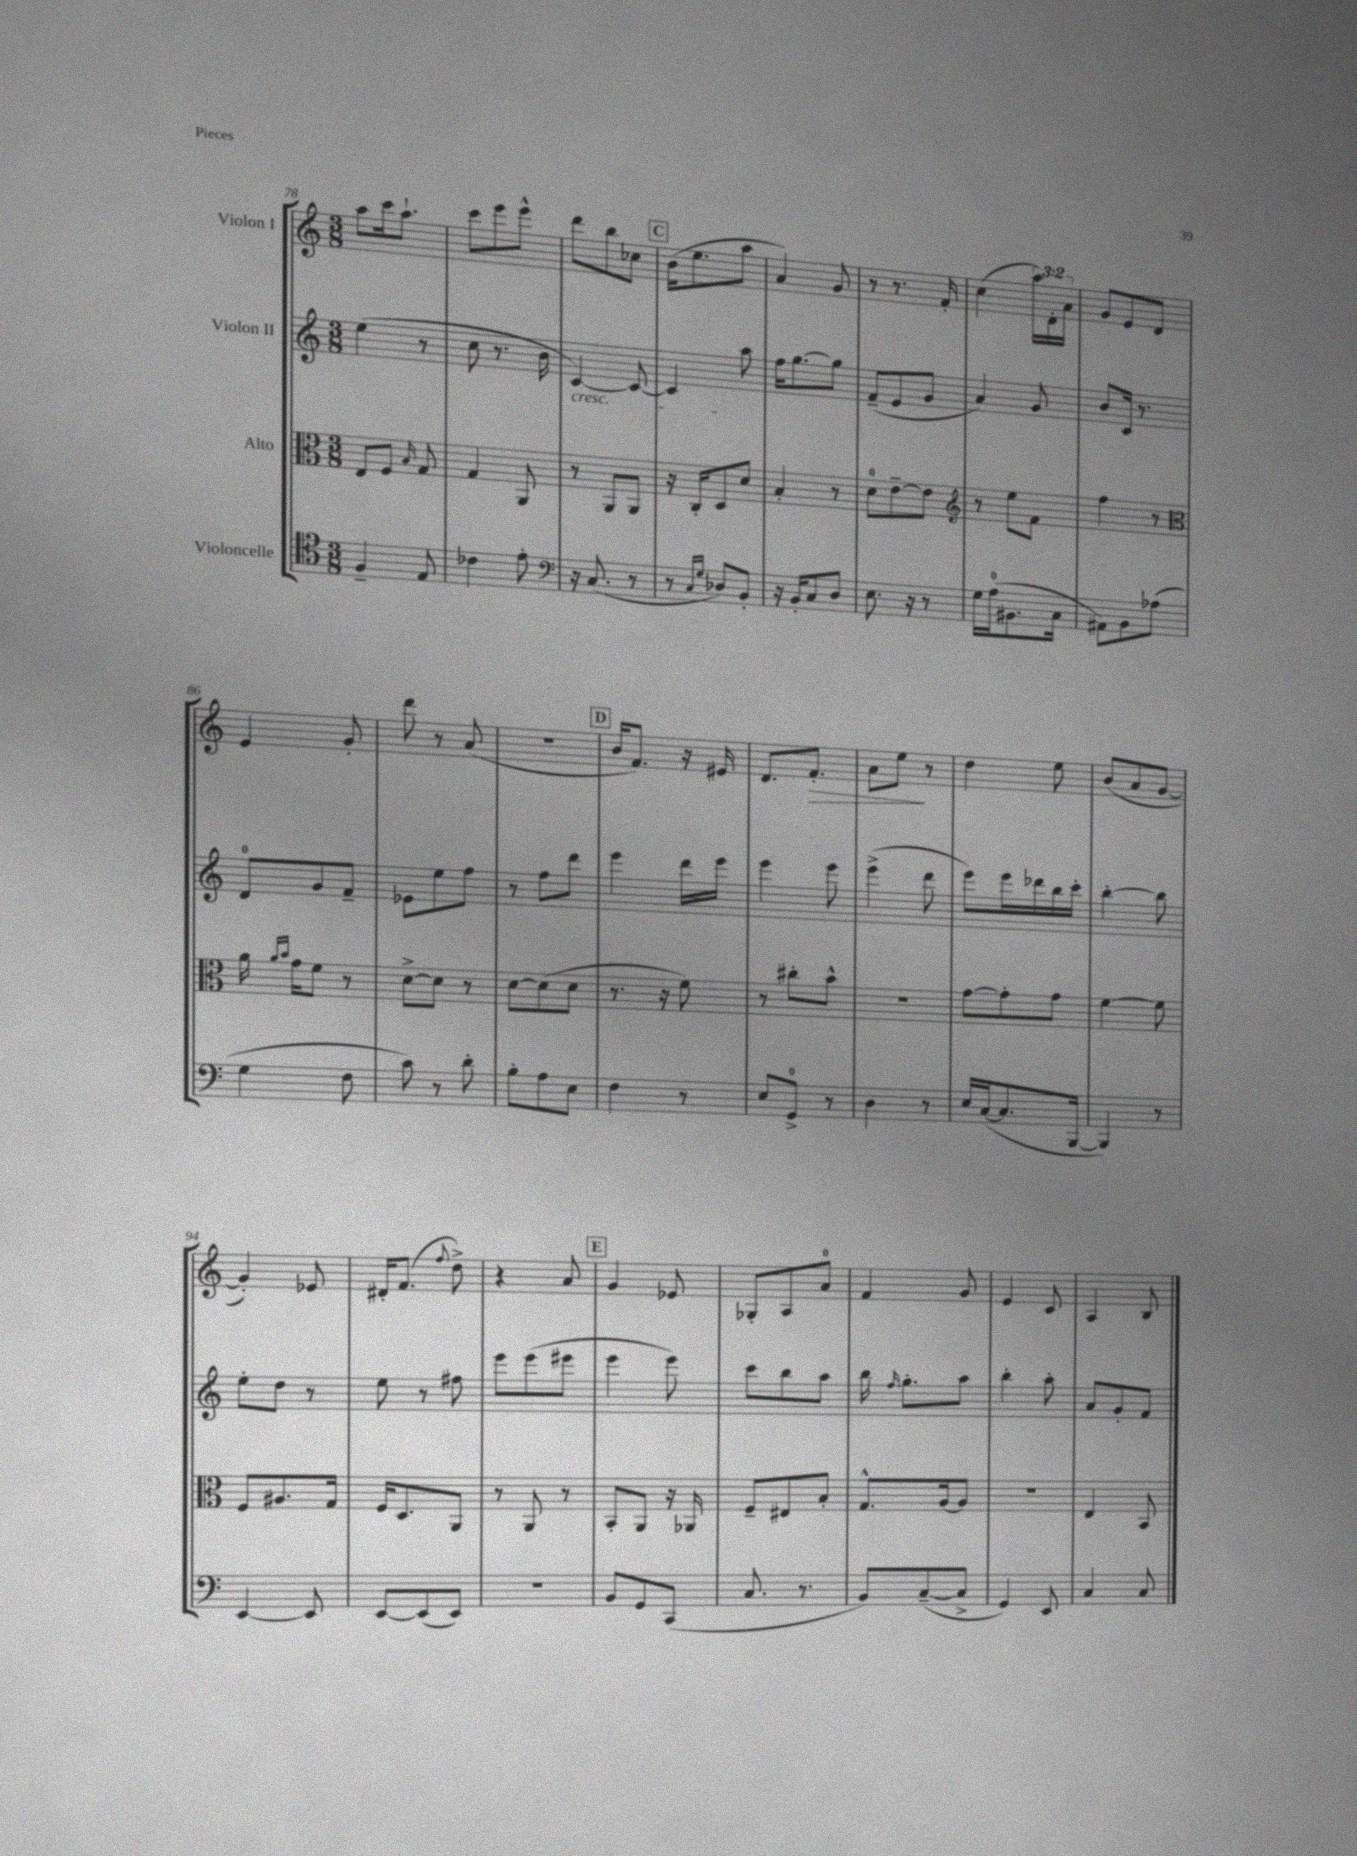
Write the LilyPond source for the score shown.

<<
\new StaffGroup <<
\new Staff = "s0" \with { instrumentName = "Violon I" } {
    \clef treble \key c \major \numericTimeSignature \time 3/8 \override Staff.TupletNumber.text = #tuplet-number::calc-fraction-text
    \autoBeamOff a''8[ c'''16 a''8.]-! |
    c'''8[ e'''8 e'''8]-^ |
    d'''8[ b''8 ces''8] |
    \mark \markup { \box "C" } b'16[( e''8. a''8] |
    a'4) g'8 |
    r8 r8. f'16-. |
    c''4( \tuplet 3/2 { a''16[) d'16-. a'16] } |
    g'8[ e'8 d'8] |
    e'4 g'8-. |
    d'''8 r8 a'8( |
    R4. |
    \mark \markup { \box "D" } b'16[ f'8.]) r16 eis'16 |
    d'8.[ f'8.]-.\> |
    a'8[ e''8]\! r8 |
    d''4 e''8 |
    b'8[( a'8 g'8]~ |
    g'4-.) ees'8 |
    dis'16[-. f'8.]( \appoggiatura { f''8 } d''8->) |
    r4 a'8 |
    \mark \markup { \box "E" } g'4 ees'8 |
    ges8[-. a8 a'8]-0 |
    f'4 g'8 |
    e'4 c'8 |
    a4 b8 \bar "|." |
}
\new Staff = "s1" \with { instrumentName = "Violon II" } {
    \clef treble \key c \major \numericTimeSignature \time 3/8
    \autoBeamOff e''4( r8 |
    c''8 r8. b'16 |
    c'4~\cresc) c'8~ |
    \mark \markup { \box "C" } c'4 a''8\! |
    f''16[ g''8.~ g''8] |
    f'8[--( e'8 g'8] |
    a'4) g'8 |
    b'8[ c'16] r8. |
    d'8[-0 g'8 f'8]-- |
    ees'8[ e''8 f''8] |
    r8 f''8[ d'''8] |
    \mark \markup { \box "D" } e'''4 d'''16[ e'''16] |
    e'''4 e'''8 |
    e'''4->( d'''8 |
    e'''8[) e'''16 des'''16 b''16 c'''16]-. |
    b''4~-. b''8 |
    e''8[-. d''8] r8 |
    e''8 r8 fis''8 |
    e'''8[ e'''8( eis'''8] |
    \mark \markup { \box "E" } e'''4 e'''8) |
    c'''8[ b''8 a''8] |
    b''16 \grace { f''16 } g''8.[-. a''8] |
    b''4-. a''8-. |
    a'8[ g'8-. f'8] \bar "|." |
}
\new Staff = "s2" \with { instrumentName = "Alto" } {
    \clef alto \key c \major \numericTimeSignature \time 3/8
    \autoBeamOff e8[ f8] \grace { b16 } g8 |
    g4 a,8 |
    r8 a,8[ a,8] |
    \mark \markup { \box "C" } r16 c16[-. d8 d'8] |
    b4-. r8 |
    d'8[-0 e'8~-- e'8] |
    \clef treble r8 e''8[ f'8] |
    f''4 r8 |
    \clef alto a'16 \grace { a'16[ b'16] } g'16[ f'8] r8 |
    d'8[~-> d'8] r8 |
    d'8[~ d'8( d'8] |
    \mark \markup { \box "D" } r8. r16 f'8) |
    r8 cis''8[-. b'8]-^ |
    R4. |
    g'8[~ g'8-. g'8] |
    f'4~ f'8 |
    f8[ ais8. g16] |
    f16[ d8. a,8] |
    r8 a,8 r8 |
    \mark \markup { \box "E" } b,8[-. a,8] r16 aes,16 |
    f8[-- eis8 b8]-. |
    g8.[-^ a16~ a8] |
    r4. |
    e4 b,8 \bar "|." |
}
\new Staff = "s3" \with { instrumentName = "Violoncelle" } {
    \clef tenor \key c \major \numericTimeSignature \time 3/8
    \autoBeamOff f4-- e8 |
    ces'4 e'8-. |
    \clef bass r16 c8.( r8 |
    \mark \markup { \box "C" } r8 \grace { c16[ g16] } des8[) b,8]-. |
    r16 b,16[-. c8 d8] |
    e8. r16 r8 |
    g16[ a16-0( bis,8. c16] |
    ais,8[) b,8 aes8]( |
    g4 f8 |
    c'8) r8 d'8-. |
    b8[-. a8 e8] |
    \mark \markup { \box "D" } f4 r8 |
    e8[ g,8]-0-> r8 |
    d4 r8 |
    e16[ c16~( c8. b,,16]~ |
    b,,4) r8 |
    e,4~ e,8 |
    e,8[~ e,8( e,8]) |
    r4. |
    \mark \markup { \box "E" } b,8[ g,8 c,8]( |
    c8. r8. |
    b,8[) c8~--( c8]-> |
    g,4) e,8 |
    c4 c8 \bar "|." |
}
>>
>>
\layout { \context { \Score currentBarNumber = #78 } }
